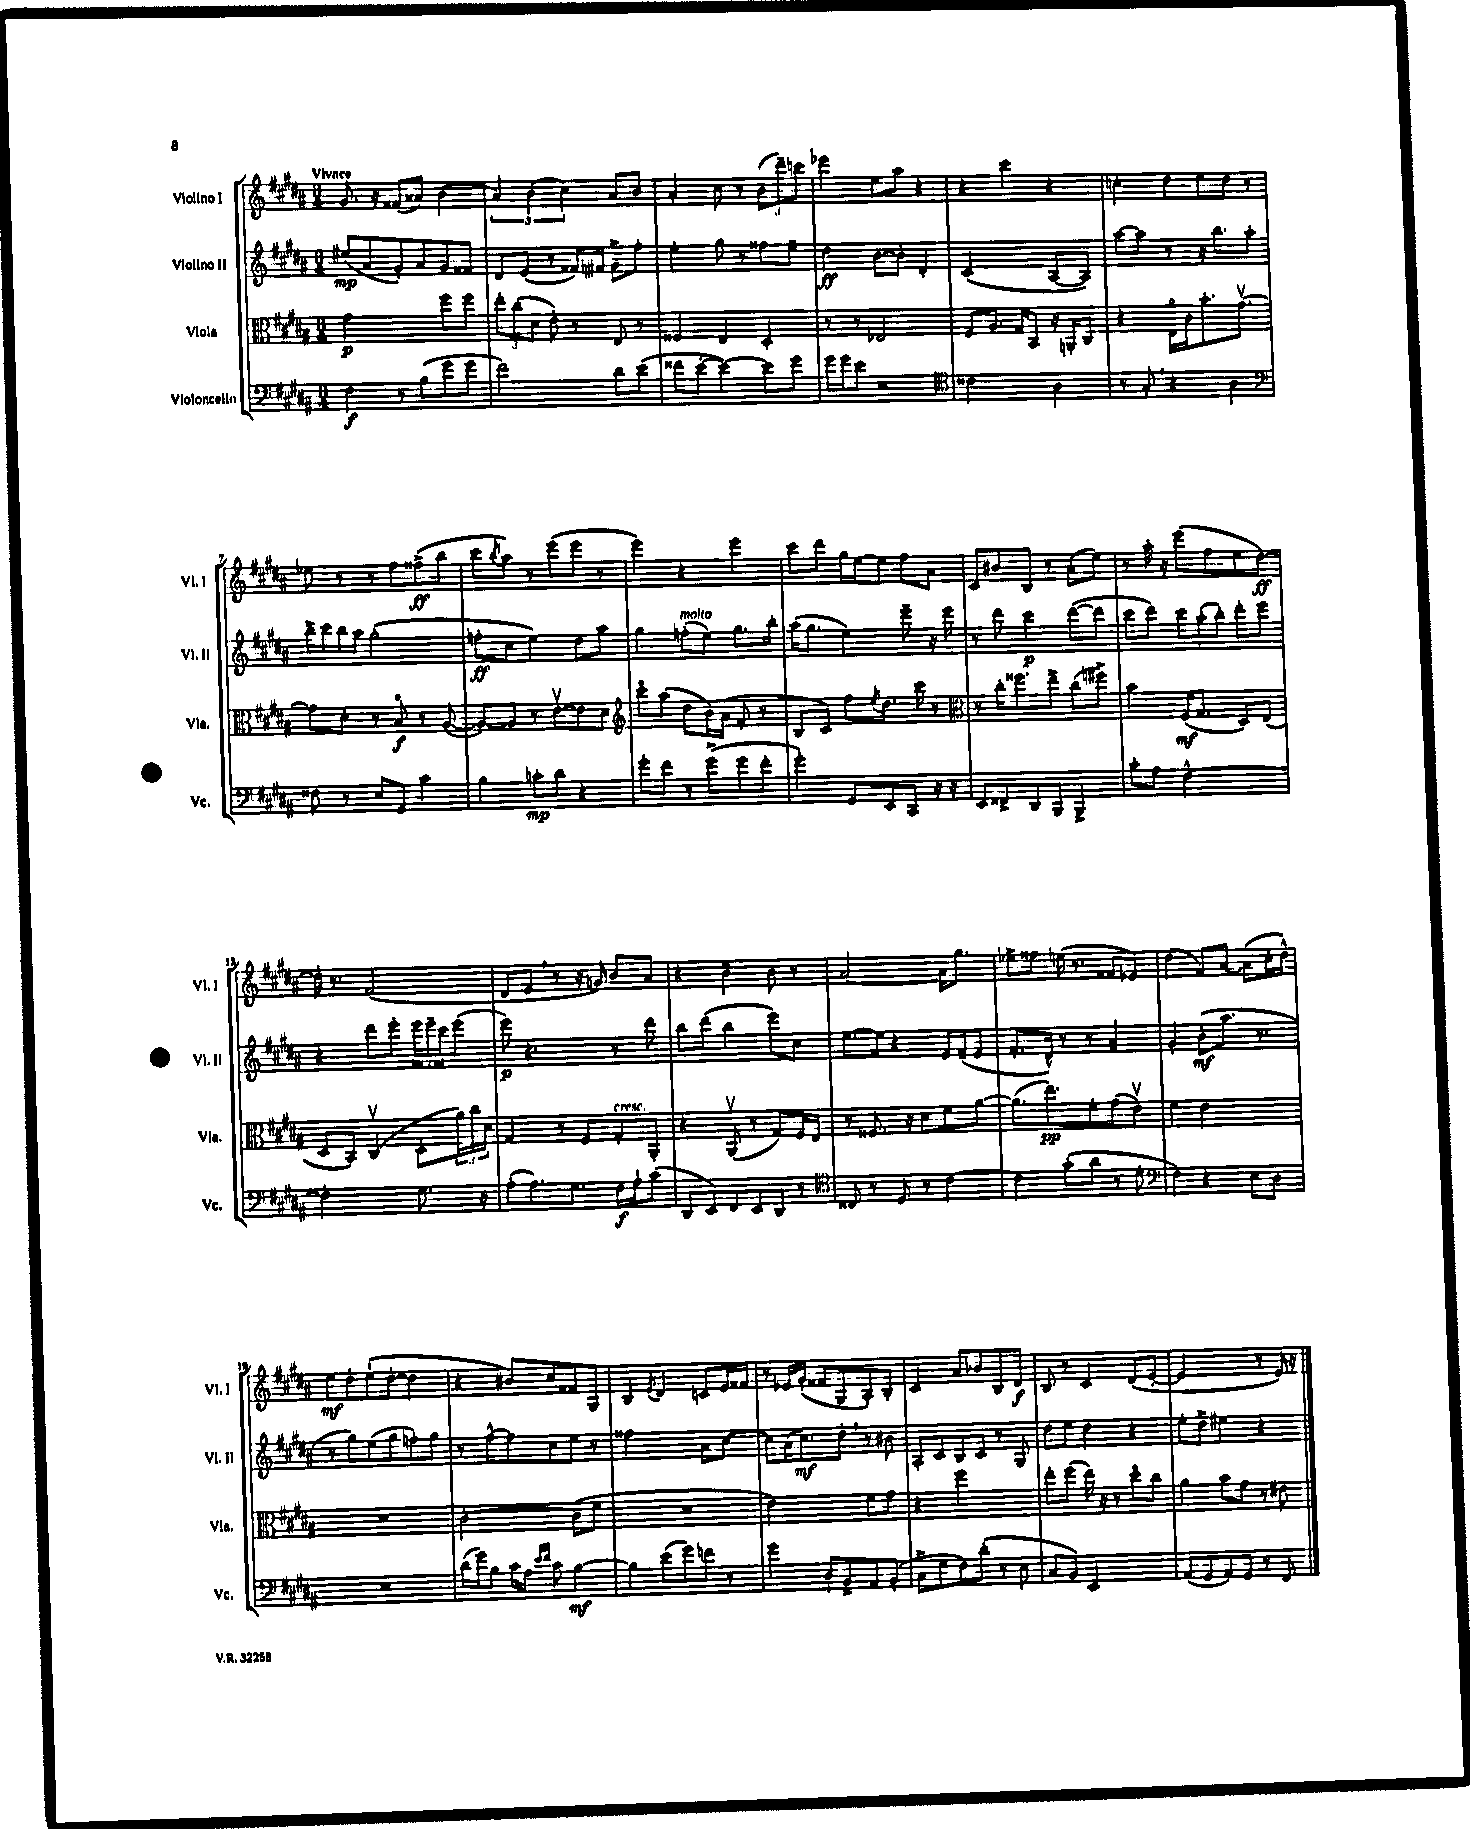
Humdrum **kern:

**kern	**dynam	**kern	**dynam	**kern	**dynam	**kern	**dynam
*part4	*part4	*part3	*part3	*part2	*part2	*part1	*part1
*staff4	*staff4	*staff3	*staff3	*staff2	*staff2	*staff1	*staff1
*I"Violoncello	*	*I"Viola	*	*I"Violino II	*	*I"Violino I	*
*I'Vc.	*	*I'Vla.	*	*I'Vl. II	*	*I'Vl. I	*
*clefF4	*	*clefC3	*	*clefG2	*	*clefG2	*
*k[f#c#g#d#a#]	*	*k[f#c#g#d#a#]	*	*k[f#c#g#d#a#]	*	*k[f#c#g#d#a#]	*
*M3/4	*	*M3/4	*	*M3/4	*	*M3/4	*
=1	=1	=1	=1	=1	=1	=1	=1
!	!	!	!	!	!	!LO:TX:a:B:t=Vivace	!
4F#\	f	2g#\	p	(8ee#X/L	mp	8.g#/	.
.	.	.	.	8a#/	.	.	.
.	.	.	.	.	.	16r	.
8r	.	.	.	8g#'/)	.	(8f##X/L	.
(8B\L	.	.	.	8a#/	.	8a##X/J)	.
8g#\	.	8ff#\L	.	8g#/	.	(4b\	.
8g#\J	.	8ff#\J	.	8f##X/J	.	.	.
=2	=2	=2	=2	=2	=2	=2	=2
2f#\)	.	12ee'\L	.	8d#/L	.	6a#/)	.
.	.	(12cc#\	.	.	.	.	.
.	.	.	.	(8e/J	.	.	.
.	.	12d#\J	.	.	.	(6b\	.
.	.	8e'\)	.	8r	.	.	.
.	.	.	.	.	.	6cc#\)	.
.	.	8r	.	16f##X/LL)	.	.	.
.	.	.	.	16f#X/JJ	.	.	.
8d#\L	.	8E/	.	8g#^\L	.	8a#/L	.
(8e\J	.	8r	.	8ff#'\J	.	8b/J	.
=3	=3	=3	=3	=3	=3	=3	=3
8f##X\L	.	4F##X/	.	4ee'\	.	4a#'/	.
[8e'\J	.	.	.	.	.	.	.
4e\_)	.	4E/	.	8gg#\	.	8cc#\	.
.	.	.	.	8r	.	8r	.
8e\L]	.	4D#'/	.	8ff##X\L	.	(12b\L	.
.	.	.	.	.	.	12ddd#~\)	.
8g#\J	.	.	.	8ee~\J	.	.	.
.	.	.	.	.	.	12cccn\J	.
=4	=4	=4	=4	=4	=4	=4	=4
16g#\LL	.	8r	.	4dd#\	ff	4eee-X\	.
16g#\J	.	.	.	.	.	.	.
8e\J	.	8r	.	.	.	.	.
2r	.	2E-X/	.	[8b\L	.	8ee\L	.
.	.	.	.	8b'\J]	.	8aa#\J	.
.	.	.	.	4d#'/	.	4r	.
=5	=5	=5	=5	=5	=5	=5	=5
*clefC4	*	*	*	*	*	*	*
2c##X\	.	8F#/L	.	(2c#/	.	4r	.
.	.	8.A#/J	.	.	.	.	.
.	.	.	.	.	.	4ccc#\	.
.	.	16G#/KL	.	.	.	.	.
.	.	8BB/J	.	.	.	.	.
4A#\	.	16r	.	[8A#/L	.	4r	.
.	.	16AAn'/KL	.	.	.	.	.
.	.	8C#/J	.	8A#/J])	.	.	.
=6	=6	=6	=6	=6	=6	=6	=6
8r	.	4r	.	[8aa#\L	.	4ccn'\	.
8G#',/	.	.	.	8aa#\J]	.	.	.
4r	.	16E\LL	.	8r	.	8dd#\L	.
.	.	16c#\J	.	.	.	.	.
.	.	8.b'\	.	16r	.	8ee\	.
.	.	.	.	8.bb\L	.	.	.
4A#\	.	.	.	.	.	8dd#\J	.
.	.	[8.g#v\J	.	.	.	.	.
.	.	.	.	8aa#'\J	.	8r	.
!!LO:LB:g=z
=7	=7	=7	=7	=7	=7	=7	=7
*clefF4	*	*	*	*	*	*	*
8F##X\	.	8g#\L]	.	16bb^\LL	.	8ee-X\	.
.	.	.	.	16ccc#\	.	.	.
8r	.	8d#'\J	.	16bb\	.	8r	.
.	.	.	.	16aa#\JJ	.	.	.
8E/L	.	8r	.	(2gg#'\	.	8r	.
8GG#/J	.	8B/	f	.	.	8ff#\L	.
4c#\	.	8r	.	.	.	(8ff##X^\	ff
.	.	([8A#/	.	.	.	8bb\J	.
=8	=8	=8	=8	=8	=8	=8	=8
4B\	.	8A#/L_)	.	8ffn'\L	ff	8ccc#\L	.
.	.	.	.	.	.	8qbb/	.
.	.	8A#/J]	.	8cc#\J	.	8aa#\J)	.
8cn'\L	mp	8r	.	4ee\)	.	8r	.
8d#\J	.	[8ev\L	.	.	.	(8eee\L	.
4r	.	8e\]	.	8dd#\L	.	8eee\J	.
.	.	8d#\J	.	8aa#\J	.	8r	.
=9	=9	=9	=9	=9	=9	=9	=9
*	*	*clefG2	*	*	*	*	*
8g#'\L	.	8ccc#\L	.	4gg#\	.	4eee\)	.
8f#\J	.	(8aa#\J	.	.	.	.	.
!	!	!	!	!LO:TX:a:i:t=molto	!	!	!
8r	.	8dd#\L	.	(8ffn'\L	.	4r	.
(8g#^\L	.	16b\L)	.	8ee\J)	.	.	.
.	.	(16a#\JJ	.	.	.	.	.
8g#\	.	8f#'/	.	8.gg#\L	.	4eee\	.
8f#'\J	.	8r	.	.	.	.	.
.	.	.	.	16bb'\Jk	.	.	.
=10	=10	=10	=10	=10	=10	=10	=10
4g#'\)	.	8B/L	.	(16aa#\KL	.	8ccc#\L	.
.	.	.	.	8.gg#\J	.	.	.
.	.	8c#/J)	.	.	.	8ddd#\J	.
8GG#/L	.	8ff#\L	.	4ee\)	.	16gg#\LL	.
.	.	.	.	.	.	[16ee\J	.
.	.	8qee/	.	.	.	.	.
8EE/	.	8.dd#\J	.	.	.	8ee\J]	.
8CC#/J	.	.	.	8eee~\	.	8ff#\L	.
.	.	16ccc#\	.	.	.	.	.
16r	.	8r	.	16r	.	8a#\J	.
16r	.	.	.	16eee\	.	.	.
=11	=11	=11	=11	=11	=11	=11	=11
*	*	*clefC3	*	*	*	*	*
8EE/L	.	8r	.	8r	.	8c#/L	.
8FF##X^/	.	16cc#'\KL	.	8ddd#\	.	8b#X/	.
.	.	8.ff##X\	.	.	.	.	.
8DD#/	.	.	.	4ccc#\	p	8B/J	.
8BBB/J	.	8ee^\J	.	.	.	8r	.
4BBB^/	.	(8cc#\L	.	([8ddd#\L	.	(8a#'\L	.
.	.	8ff#X^\J)	.	8ddd#\J]	.	8ee\J)	.
=12	=12	=12	=12	=12	=12	=12	=12
8c#'\L	.	4b\	.	8ccc#\L	.	8r	.
8A#\J	.	.	.	8ddd#\J)	.	16aa#'\	.
.	.	.	.	.	.	16r	.
[2F#^^\	.	(16F#/KL	mf	12ccc#\L	.	(8eee\L	.
.	.	8.G#/J	.	.	.	.	.
.	.	.	.	(12aa#'\	.	.	.
.	.	.	.	.	.	8ff#\	.
.	.	.	.	12bb'\J)	.	.	.
.	.	8D#/L)	.	8ddd#'\L	.	8ee\	.
.	.	(8E/J	.	8eee\J	.	[8dd#\J)	ff
!!LO:LB:g=z
=13	=13	=13	=13	=13	=13	=13	=13
2F#'\]	.	8D#/L	.	4r	.	16dd#'\]	.
.	.	.	.	.	.	8.r	.
.	.	8BB/J)	.	.	.	.	.
.	.	(4C#v/	.	8ddd#\L	.	(2f#/	.
.	.	.	.	8eee'\J	.	.	.
8.G#\	.	8D#'\L	.	24eee\LL	.	.	.
.	.	.	.	24eee~\	.	.	.
.	.	.	.	24ccc#\J	.	.	.
.	.	24a#\L)	.	(8eee\J	.	.	.
.	.	24cc#\	.	.	.	.	.
16r	.	.	.	.	.	.	.
.	.	24d#\JJ	.	.	.	.	.
=14	=14	=14	=14	=14	=14	=14	=14
(8A#'\L	.	4G#/	.	8eee\)	p	8d#/L	.
8.A#\)	.	.	.	4.r	.	8e,/J	.
.	.	8r	.	.	.	8r	.
8.G#\J	.	.	.	.	.	.	.
.	.	8F#/L	.	.	.	16r	.
.	.	.	.	.	.	16gn/)	.
!	!	!LO:TX:a:i:t=cresc.	!	!	!	!	!
16F#\LL	f	8G#'/	.	8r	.	8b/L	.
16A#`\J	.	.	.	.	.	.	.
(8c#\J	.	8AA#'/J	.	8ddd#\	.	8a#/J	.
=15	=15	=15	=15	=15	=15	=15	=15
8DD#/L	.	4r	.	8bb\L	.	4r	.
8EE/)	.	.	.	(8ddd#\J	.	.	.
8FF#/	.	(8AA#v/	.	4bb\	.	4b~\	.
8EE/	.	8r	.	.	.	.	.
8DD#/J	.	8G#/L)	.	8eee\L)	.	8b\	.
8r	.	16F#/L	.	8cc#\J	.	8r	.
.	.	16E/JJ	.	.	.	.	.
=16	=16	=16	=16	=16	=16	=16	=16
*clefC4	*	*	*	*	*	*	*
8C##X/	.	8r	.	[8.ee\L	.	[2a#/	.
8r	.	8.F##X/	.	.	.	.	.
.	.	.	.	16ee\Jk]	.	.	.
8D#/	.	.	.	4r	.	.	.
.	.	16r	.	.	.	.	.
8r	.	8d#\L	.	.	.	.	.
[4c#\	.	8f#\	.	16e/LL	.	16a#\KL]	.
.	.	.	.	(16f#~/J	.	8.gg#\J	.
.	.	[8a#\J	.	8e/J	.	.	.
=17	=17	=17	=17	=17	=17	=17	=17
4c#\]	.	(8.a#\L]	.	8.f#'/L	.	8ee-X^\L	.
.	.	.	.	.	.	8ff##X\J	.
.	.	8.ee\)	pp	16d#^^/Jk)	.	.	.
(8g#'\L	.	.	.	8r	.	(16een\	.
.	.	.	.	.	.	8.r	.
8a#\J	.	8f#'\	.	8r	.	.	.
8r	.	(8g#\	.	4a#~/	.	8f##X/L	.
8d#'\	.	8ev\J)	.	.	.	8e-X/J)	.
=18	=18	=18	=18	=18	=18	=18	=18
*clefF4	*	*	*	*	*	*	*
4F#\)	.	4f#\	.	4g#'/	.	(4dd#\	.
4r	.	2e\	.	(8b'\L	mf	8f#/L)	.
.	.	.	.	8.aa#\J	.	[8a#/J	.
8E\L	.	.	.	.	.	(8a#\L]	.
.	.	.	.	8.r	.	.	.
8D#\J	.	.	.	.	.	16cc#'\L	.
.	.	.	.	.	.	16dd#^^\JJ)	.
!!LO:LB:g=z
=19	=19	=19	=19	=19	=19	=19	=19
2.r	.	2.r	.	8r	.	8ee\L	mf
.	.	.	.	8gg#\L)	.	8dd#'\	.
.	.	.	.	(8ee\	.	(8ee`\	.
.	.	.	.	8gg#\	.	[8dd#'\J	.
.	.	.	.	8ffn'\)	.	4dd#\]	.
.	.	.	.	8gg#\J	.	.	.
=20	=20	=20	=20	=20	=20	=20	=20
(16d#\LL	.	[2c#'\	.	8r	.	4r	.
16g#\J)	.	.	.	.	.	.	.
8B\J	.	.	.	[8ff#^^\L	.	.	.
16c#\LL	.	.	.	8ff#\]	.	8b#X/L)	.
16A#\JJ	.	.	.	.	.	.	.
16qqe/LL	.	.	.	.	.	.	.
16qqf#/JJ	.	.	.	.	.	.	.
8c#\	.	.	.	8cc#\	.	8cc#/	.
[4B\	mf	(8c#\L]	.	8ee\J	.	8f##X/	.
.	.	8f#\J	.	8r	.	8G#/J	.
=21	=21	=21	=21	=21	=21	=21	=21
4B\]	.	2.r	.	2ff##X\	.	4B/	.
.	.	.	.	.	.	8qe/	.
(8e\L	.	.	.	.	.	4d#/	.
8g#\)	.	.	.	.	.	.	.
8fn\J	.	.	.	8a#\L	.	8cn/L	.
8r	.	.	.	[8cc#\J	.	16e/L	.
.	.	.	.	.	.	16f##X/JJ	.
=22	=22	=22	=22	=22	=22	=22	=22
4g#\	.	2e\)	.	8cc#\L]	.	8r	.
.	.	.	.	(16a#\K	.	16e-X/LL	.
.	.	.	.	8.cc#\)	mf	(16g#'/JJ	.
8D#`/L	.	.	.	.	.	8f##X/L	.
8BB^/	.	.	.	8dd#',\J	.	8G#/	.
8AA#/	.	8f#\L	.	8r	.	8A#'/)	.
(8BB'/J	.	8g#\J	.	8b#X\	.	8B'/J	.
=23	=23	=23	=23	=23	=23	=23	=23
8C#^\L	.	4r	.	8A#'/L	.	4c#/	.
8G#\	.	.	.	8c#/	.	.	.
8F#\)	.	2ff#\	.	8B/	.	8a#/L	.
(8d#'\J	.	.	.	8c#/J	.	8b-X/	.
8r	.	.	.	8r	.	8B/	.
8E\	.	.	.	8G#/	.	8d#/J	f
=24	=24	=24	=24	=24	=24	=24	=24
8C#/L	.	8ee'\L	.	8dd#\L	.	8B/	.
8BB/J)	.	(8ff#\J	.	8ee\J	.	8r	.
2EE/	.	16ee\)	.	4dd#\	.	4c#/	.
.	.	16r	.	.	.	.	.
.	.	8r	.	.	.	.	.
.	.	8dd#\L	.	4r	.	(8d#/L	.
.	.	8cc#\J	.	.	.	[8e'/J	.
=25	=25	=25	=25	=25	=25	=25	=25
(8AA#/L	.	4a#\	.	8ee'\L	.	2e/]	.
8GG#/	.	.	.	8dd#^\J	.	.	.
8AA#/)	.	8b\L	.	4ee#X\	.	.	.
8GG#/J	.	8g#\J	.	.	.	.	.
8r	.	8r	.	4r	.	8r	.
8FF#/	.	8e#X\	.	.	.	16e/)	.
.	.	.	.	.	.	16r	.
==	==	==	==	==	==	==	==
*-	*-	*-	*-	*-	*-	*-	*-
